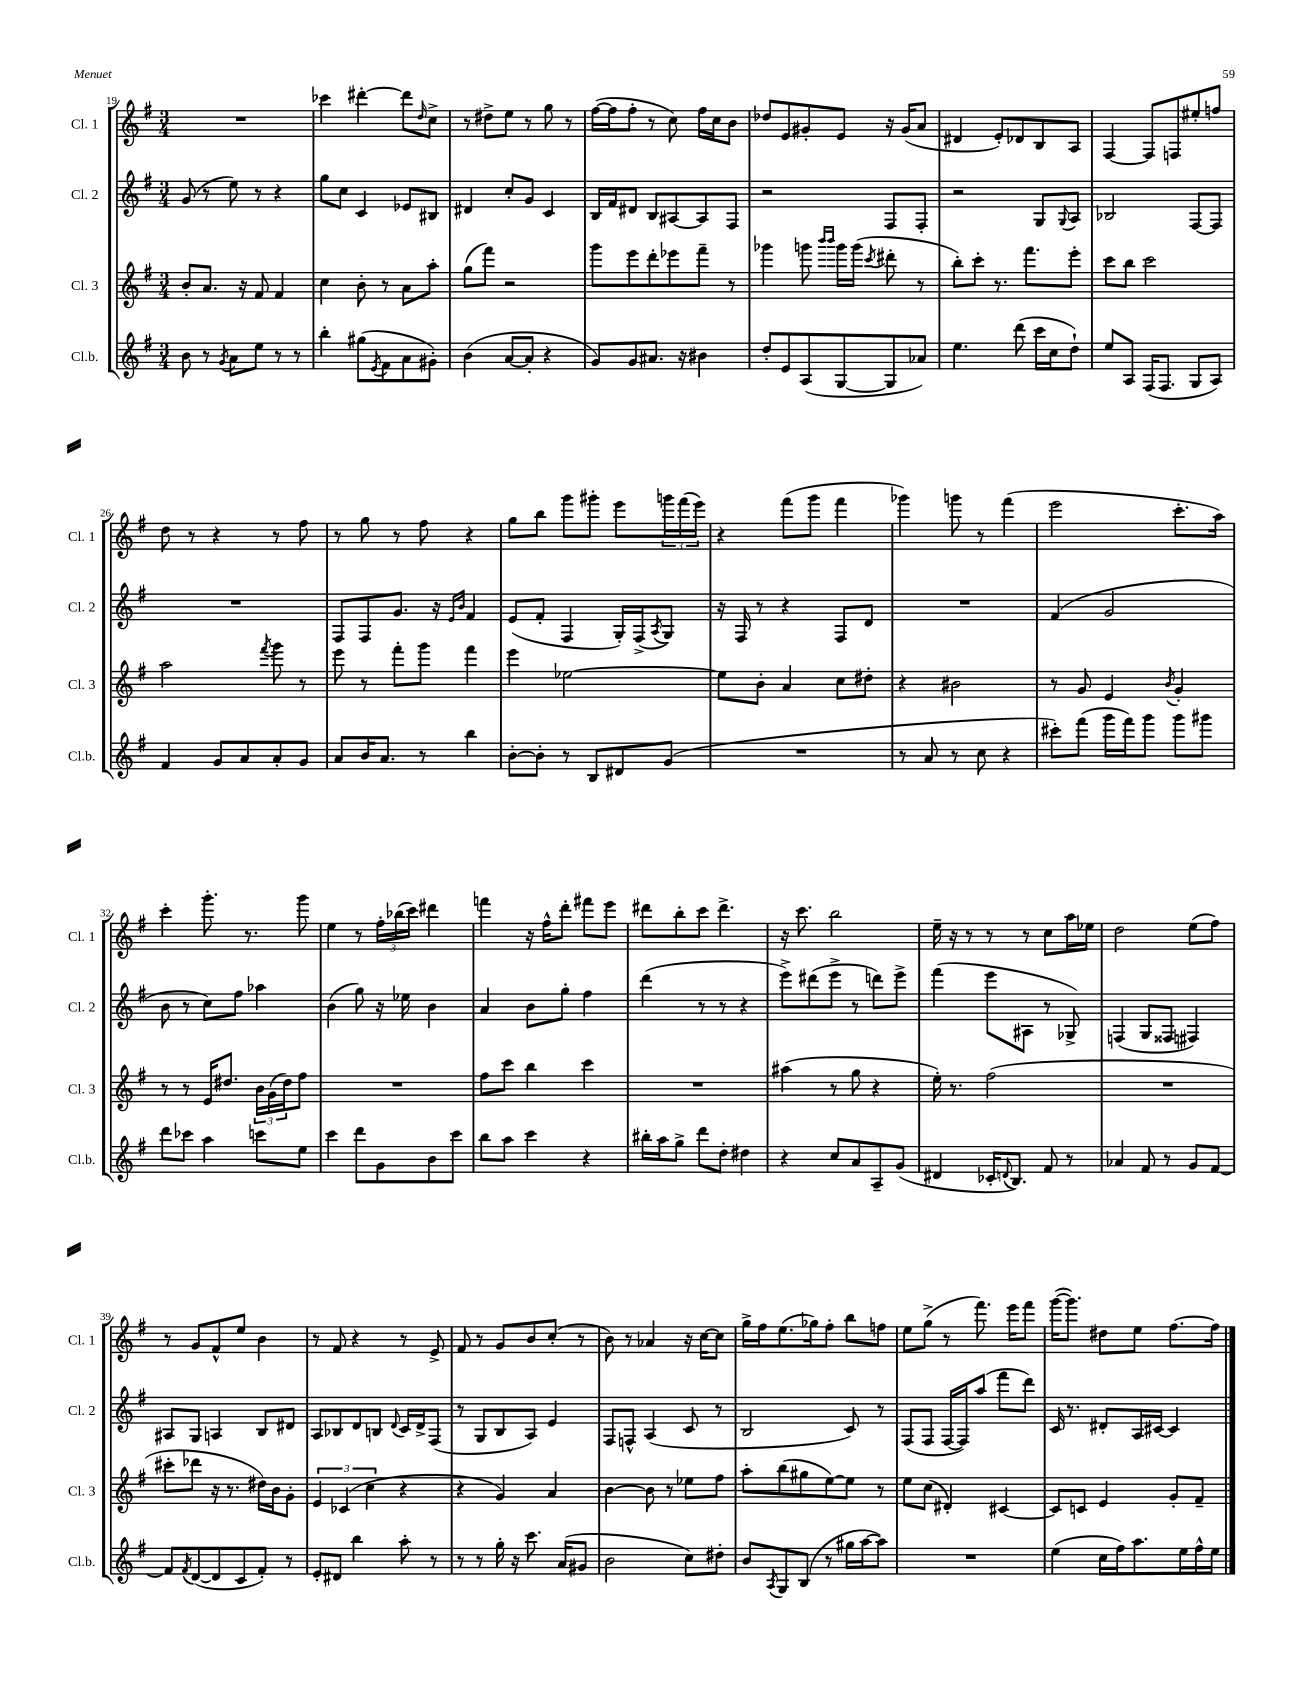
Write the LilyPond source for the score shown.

<<
\new StaffGroup <<
\new Staff = "s0" \with { instrumentName = "Cl. 1" shortInstrumentName = "Cl. 1" } {
    \clef treble \key g \major \numericTimeSignature \time 3/4
    R2. |
    ces'''4 dis'''4~-. dis'''8 \grace { d''16 } c''8-> |
    r8 dis''8-> e''8 r8 g''8 r8 |
    fis''16~( fis''16 fis''8-. r8 c''8) fis''16 c''16 b'8 |
    des''8 e'8 gis'8-. e'8 r16 gis'16( a'8 |
    dis'4 e'8-.) des'8 b8 a8 |
    fis4~ fis8 f8 eis''8-. f''8 |
    d''8 r8 r4 r8 fis''8 |
    r8 g''8 r8 fis''8 r4 |
    g''8 b''8 g'''8 gis'''8-. e'''8 \tuplet 3/2 { g'''16 fis'''16( e'''16) } |
    r4 fis'''8( g'''8 fis'''4 |
    ges'''4) g'''8 r8 fis'''4( |
    e'''2 c'''8.-. a''16) |
    c'''4-. g'''8.-. r8. g'''8 |
    e''4 r8 \tuplet 3/2 { fis''16-. bes''16( c'''16) } dis'''4 |
    f'''4 r16 fis''16-^ d'''8-. fis'''8 e'''8 |
    dis'''8 b''8-. c'''8 dis'''4.-> |
    r16 c'''8. b''2 |
    e''16-- r16 r8 r8 r8 c''8 a''16 ees''16 |
    d''2 e''8( fis''8) |
    r8 g'8 fis'8-^ e''8 b'4 |
    r8 fis'8 r4 r8 e'8-> |
    fis'8 r8 g'8 b'8 c''8-.( r8 |
    b'8) r8 aes'4 r16 c''16~ c''8 |
    g''16-> fis''16 e''8.( ges''16) fis''8-. b''8 f''8 |
    e''8 g''8->( r8 fis'''8.) e'''16 fis'''8 |
    g'''16~( g'''8.) dis''8 e''8 fis''8.~ fis''16 \bar "|." |
}
\new Staff = "s1" \with { instrumentName = "Cl. 2" shortInstrumentName = "Cl. 2" } {
    \clef treble \key g \major \numericTimeSignature \time 3/4
    g'8( r8 e''8) r8 r4 |
    g''8 c''8 c'4 ees'8 bis8 |
    dis'4 c''8-. g'8 c'4 |
    b16 fis'16 dis'8 b8 ais8~ ais8 fis8 |
    r2 fis8 fis8-. |
    r2 g8 \appoggiatura { g8 } a8 |
    bes2 fis8~ fis8 |
    R2. |
    fis8 fis8 g'8. r16 \grace { e'16 b'16 } fis'4 |
    e'8( fis'8-. fis4 g16-.) fis16->( \acciaccatura { a8 } g8) |
    r16 fis16 r8 r4 fis8 d'8 |
    R2. |
    fis'4( g'2 |
    b'8 r8 c''8) fis''8 aes''4 |
    b'4( g''8) r16 ees''16 b'4 |
    a'4 b'8 g''8-. fis''4 |
    d'''4( r8 r8 r4 |
    e'''8->) dis'''8( e'''8-> r8 d'''8) e'''8-> |
    fis'''4( e'''8 ais8 r8 ges8->) |
    f4( g8 fisis8 fis4) |
    ais8 g8 a4 b8 dis'8 |
    a8 bes8 d'8 b8 \appoggiatura { d'8 } c'16 d'16-> fis8( |
    r8 g8 b8 a8) e'4 |
    fis8 f8-^ a4( c'8 r8 |
    b2 c'8) r8 |
    fis8( fis8 fis16~ fis16) a''8( fis'''8 d'''8) |
    c'16 r8. dis'8-. a16 cis'16~ cis'4 \bar "|." |
}
\new Staff = "s2" \with { instrumentName = "Cl. 3" shortInstrumentName = "Cl. 3" } {
    \clef treble \key g \major \numericTimeSignature \time 3/4
    b'8-. a'8. r16 fis'8 fis'4 |
    c''4 b'8-. r8 a'8 a''8-. |
    g''8( fis'''8) r2 |
    g'''8 e'''8 d'''8-. ees'''8 fis'''8-- r8 |
    ges'''4 g'''8 \grace { b'''16 b'''16 } g'''16 g'''16( \acciaccatura { c'''8 } dis'''8-. r8 |
    b''8-.) c'''8-. r8. fis'''8. e'''8-. |
    c'''8 b''8 c'''2 |
    a''2 \acciaccatura { fis'''8 } g'''8 r8 |
    e'''8 r8 fis'''8-. g'''8 fis'''4 |
    e'''4 ees''2~ |
    ees''8 b'8-. a'4 c''8 dis''8-. |
    r4 bis'2 |
    r8 g'8 e'4 \acciaccatura { b'8 } g'4-. |
    r8 r8 e'16 dis''8. \tuplet 3/2 { b'16 g'16( dis''16) } fis''8 |
    R2. |
    fis''8 c'''8 b''4 c'''4 |
    R2. |
    ais''4( r8 g''8 r4 |
    e''16-.) r8. fis''2( |
    R2. |
    cis'''8-. des'''8 r16 r8. dis''16) b'16 g'8-. |
    \tuplet 3/2 { e'4 ces'4( c''4 } r4 |
    r4 g'4) a'4 |
    b'4~ b'8 r8 ees''8 fis''8 |
    a''8-. b''8( gis''8 e''8~) e''8 r8 |
    e''8 c''8( dis'4-.) cis'4~ |
    cis'8 c'8 e'4 g'8-. fis'8-- \bar "|." |
}
\new Staff = "s3" \with { instrumentName = "Cl.b." shortInstrumentName = "Cl.b." } {
    \clef treble \key g \major \numericTimeSignature \time 3/4
    b'8 r8 \acciaccatura { g'8 } a'8 e''8 r8 r8 |
    b''4-. gis''8( \acciaccatura { e'8 } fis'8 a'8 gis'8-.) |
    b'4( a'8~ a'8-. r4 |
    g'8) g'8 ais'8. r16 bis'4 |
    d''8-. e'8 a8( g8~ g8 aes'8) |
    e''4. d'''8( c'''16 c''16 d''8-!) |
    e''8 a8 fis16( fis8. g8 a8) |
    fis'4 g'8 a'8 a'8-. g'8 |
    a'8 b'16 a'8. r8 b''4 |
    b'8~-. b'8-. r8 b8 dis'8 g'8( |
    R2. |
    r8 a'8 r8 c''8 r4 |
    cis'''8-.) fis'''8( g'''16 fis'''16) g'''8 g'''8 gis'''8 |
    d'''8 ces'''8 a''4 c'''8 e''8 |
    c'''4 d'''8 g'8 b'8 c'''8 |
    b''8 a''8 c'''4 r4 |
    bis''16-. a''16 g''8-> d'''8 d''8-. dis''4 |
    r4 c''8 a'8 a8-- g'8( |
    dis'4 ces'16-. \appoggiatura { d'8 } b8.) fis'8 r8 |
    aes'4 fis'8 r8 g'8 fis'8~ |
    fis'8 \acciaccatura { fis'8 } d'8~( d'8 c'8 fis'8-.) r8 |
    e'8-. dis'8 b''4 a''8-. r8 |
    r8 r8 g''16-. r16 c'''8. a'16( gis'8 |
    b'2 c''8) dis''8-. |
    b'8 \acciaccatura { a8 } g8 b8( r8 gis''16 a''16~ a''8) |
    R2. |
    e''4( c''16 fis''16) a''8. e''16 fis''16-^ e''16 \bar "|." |
}
>>
>>
\layout { \context { \Score currentBarNumber = #19 } }
